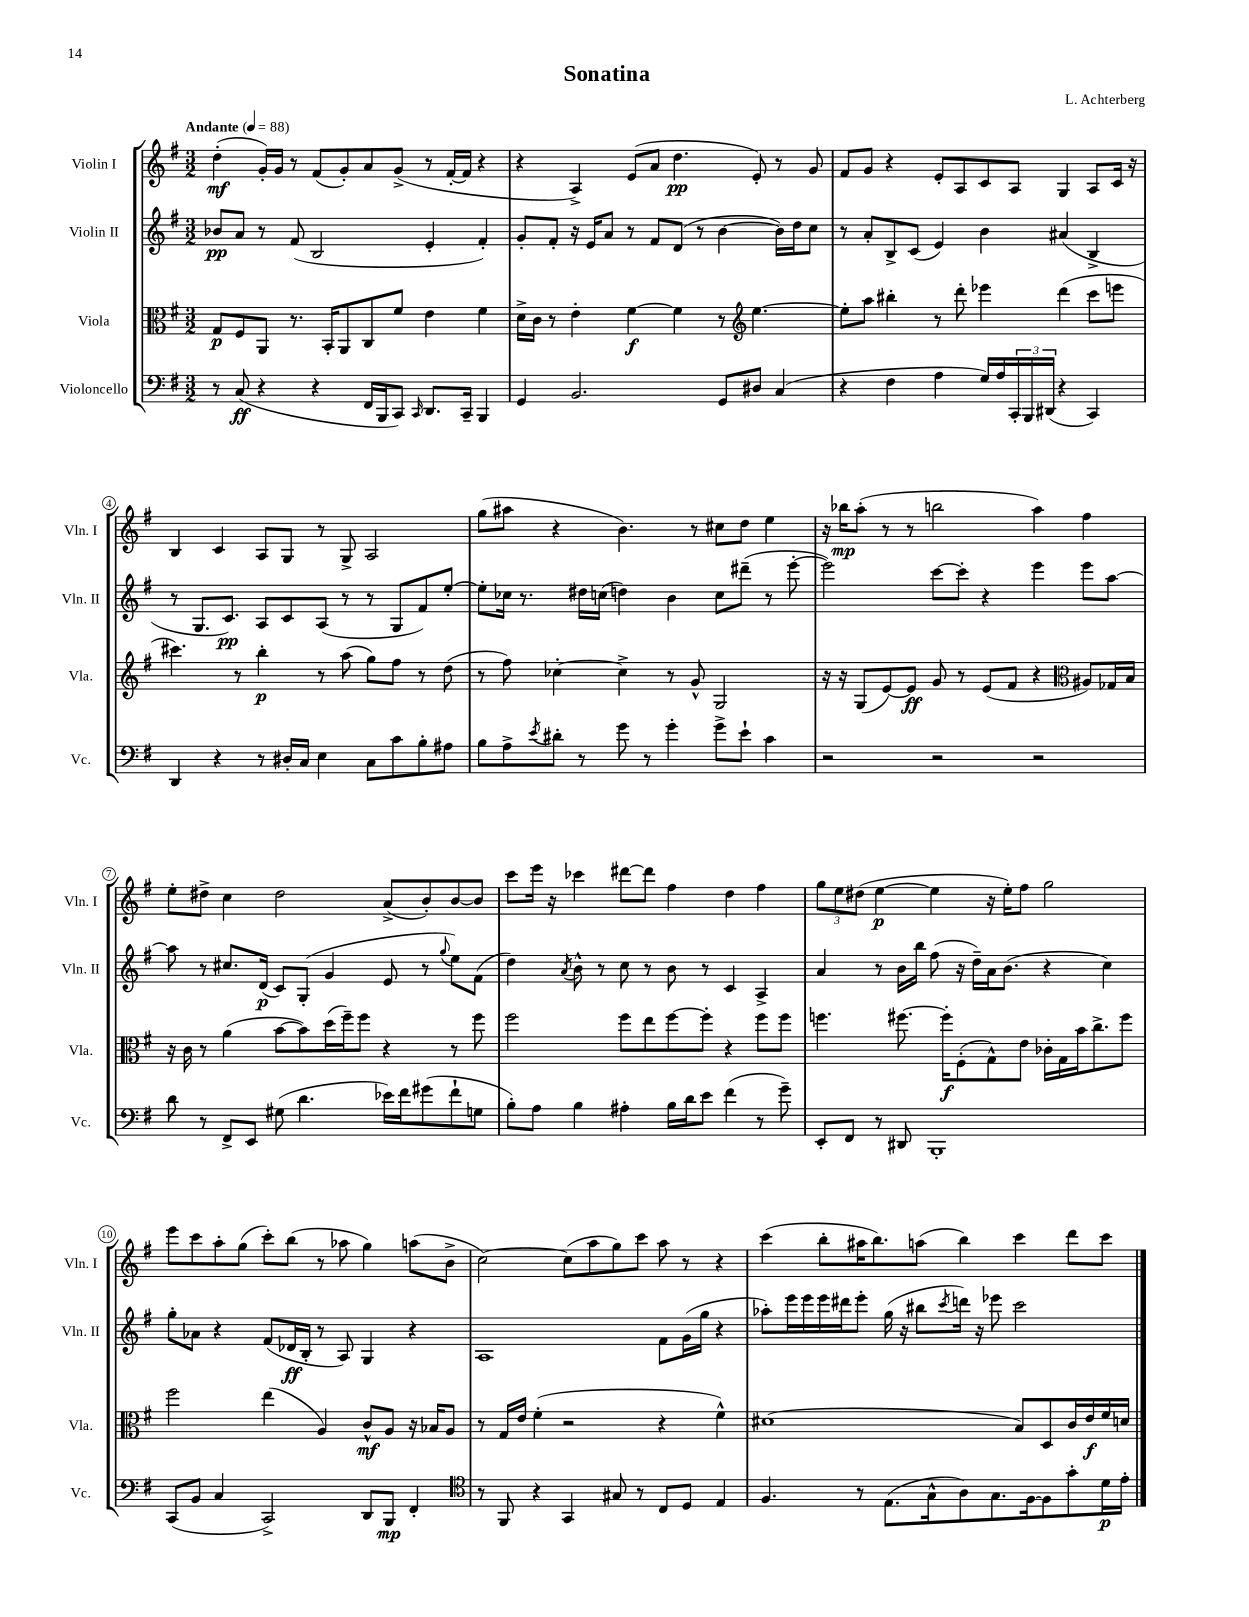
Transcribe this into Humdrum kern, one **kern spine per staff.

**kern	**kern	**kern	**kern
*staff4	*staff3	*staff2	*staff1
*clefF4	*clefC3	*clefG2	*clefG2
*k[f#]	*k[f#]	*k[f#]	*k[f#]
*M3/2	*M3/2	*M3/2	*M3/2
*MM88	*MM88	*MM88	*MM88
8r	8G/L	8b-/L	(4dd'\
(8C/	8F#/	8a/J	.
4r	8AA/J	8r	16g'/LL)
.	.	.	16g/JJ
.	8.r	(8f#/	8r
4r	.	2B/	(8f#/L
.	16BB'/LK	.	.
.	8AA/	.	8g'/)
16FF#/LL	8C/	.	8a/
16BBB/J	.	.	.
8CC/J)	8f#/J	.	(8g^/J
16qqCC/	.	.	.
8.DD/L	4e\	4e'/	8r
.	.	.	[16f#'/LL
16CC~/Jk	.	.	16f#/]JJ
4BBB/	4f#\	4f#'/)	4r
=	=	=	=
4GG/	16d^\LL	8g'/L	4r
.	16c\JJ	.	.
.	8r	8f#'/J	.
2.BB/	4e'\	16r	4A^/)
.	.	16e/LK	.
.	.	8a/J	.
.	[4f#\	8r	(8e/L
.	.	8f#/L	8a/J
.	4f#\]	(8d/J	4.dd\
.	.	8r	.
8GG/L	8r	[4b\	.
*	*clefG2	*	*
8D#/J	[4.ee\	.	8e'/)
(4C/	.	16b\]LL)	8r
.	.	16dd\J	.
.	.	8cc\J	8g/
=	=	=	=
4r	8ee'\]L	8r	8f#/L
.	8aa\J	8a'/L	8g/J
4F#\	4bb#'\	8B^/	4r
.	.	(8c/J	.
4A\	8r	4e/)	8e'/L
.	8ddd'\	.	8A/
16G/LL)	4eee-\	4b\	8c/
16A/	.	.	.
24CC'/	.	.	8A/J
24BBB/	.	.	.
(24DD#/JJ	.	.	.
4r	(4ddd\	(4a#/	4G/
4CC/)	8ccc\L	4B^/	8A/L
.	8eee\J	.	16c/Jk
.	.	.	16r
=	=	=	=
4DD/	4.ccc#\)	8r	4B/
.	.	8.G/L	.
4r	.	.	4c/
.	.	8.c/J)	.
.	8r	.	.
8r	4bb'\	8A/L	8A/L
16D#'/LL	.	8c/	8G/J
16C/JJ	.	.	.
4E\	8r	(8A/J	8r
.	(8aa\	8r	8G^/
8C\L	8gg\L)	8r	2A/
8c\	8ff#\J	8G/L	.
8B'\	8r	8f#/)	.
8A#\J	(8dd\	[8ee'/J	.
=	=	=	=
8B\L	8r	8ee'\]L	(8gg\L
8A^\	8ff#\)	16cc-\Jk	8aa#\J
.	.	8.r	.
8qe/	.	.	.
8d#'\J	[4cc-'\	.	4r
8r	.	16dd#\LL	.
.	.	(16cc\JJ	.
8g\	4cc-^\]	4dd\)	4.b\)
8r	.	.	.
4g'\	8r	4b\	.
.	8g^^/	.	8r
8g^\L	2G/	8cc\L	8cc#\L
8e`\J	.	(8ddd#~\J	8dd\J
4c\	.	8r	4ee\
.	.	[8eee'\	.
=	=	=	=
2r	16r	2eee\])	16r
.	16r	.	16bb-\LK
.	(8G/L	.	(8aa'\J
.	[8e/)	.	8r
.	8e/]J	.	8r
2r	8g/	[8ccc\L	2bb\
.	8r	8ccc'\]J	.
.	(8e/L	4r	.
.	8f#/J	.	.
2r	4r	4eee\	4aa\)
*	*clefC3	*	*
.	8A#/L)	8eee\L	4ff#\
.	16G-/L	[8aa\J	.
.	16B/JJ	.	.
=	=	=	=
8d\	16r	8aa\]	8ee'\L
.	16c\	.	.
8r	8r	8r	8dd#^\J
8FF#^/L	(4a\	8.cc#/L	4cc\
8EE/J	.	.	.
.	.	(16d/Jk	.
(8G#\	[8b\L	8c/L)	2dd#\
4.d\	8b\])	(8G'/J	.
.	(16dd\L	4g/	.
.	16ff#~\J)	.	.
.	8ff#\J	.	.
16e-\LL)	4r	8e/	(8a^/L
16f#\J	.	.	.
(8g#\	.	8r	8b'/)
.	.	8qqgg/	.
8f#`\	8r	8ee\L)	[8b/
8G\J	8ff#\	(8f#\J	8b/]J
=	=	=	=
8B'\L)	2ff#\	4dd\)	8ccc\L
8A\J	.	.	16eee\Jk
.	.	.	16r
.	.	8qa/	.
4B\	.	8b^^\	4ccc-\
.	.	8r	.
4A#'\	8ff#\L	8cc\	[8ddd#\L
.	8ee\	8r	8ddd#\]J
16B\LL	[8ff#\	8b\	4ff#\
16d\J	.	.	.
8e\J	8ff#'\]J	8r	.
(4f#\	4r	4c/	4dd\
8r	8ff#\L	4A^/	4ff#\
8g~\)	8ff#\J	.	.
=	=	=	=
8EE'/L	4.ff\	4a/	12gg\L
.	.	.	12ee\
8FF#/J	.	.	.
.	.	.	(12dd#\J
8r	.	8r	[4ee\
8DD#/	[8.ff#\	16b\LL	.
.	.	16bb\JJ	.
1BBB'	.	(8ff#\	4ee\]
.	16ff#'\]LK	.	.
.	(8F#'\	16r	.
.	.	16dd~\LL)	.
.	8G^^\)	16a\J	16r
.	.	(8.b\J	16ee'\LK)
.	8e\J	.	8ff#\J
.	16c-'\LL	4r	2gg\
.	16G\	.	.
.	16b\J	.	.
.	8.cc^\	.	.
.	.	4cc\)	.
.	8ff#\J	.	.
=	=	=	=
(8CC/L	2ff#\	8gg'\L	8eee\L
8BB/J	.	8a-\J	8ccc\
4C/	.	4r	8aa'\
.	.	.	(8gg\J
2CC^/)	(4ee\	(8f#/L	8ccc'\L)
.	.	16d-/L	(8bb\J
.	.	16B'/JJ	.
.	4A/)	8r	8r
.	.	8A/)	8aa-\
8DD/L	8c^^/L	4G/	4gg\)
8BBB/J	8A/J	.	.
4FF#'/	16r	4r	(8aa\L
.	16B-/LK	.	.
.	8A/J	.	8b^\J
=	=	=	=
*clefC4	*	*	*
8r	8r	1A	[2cc\)
8FF#/	16G/LL	.	.
.	16e/JJ	.	.
4r	(4f#'\	.	.
4GG/	2r	.	(8cc\]L
.	.	.	8aa\
8G#/	.	.	8gg\)
8r	.	.	8ccc\J
8C/L	4r	8f#\L	8aa\
8D/J	.	(16g\L	8r
.	.	16gg\JJ	.
4E/	4f#^^\)	4r	4r
=	=	=	=
4.F#/	(1d#	8aa-'\L)	(4ccc\
.	.	16eee\L	.
.	.	16eee\	.
.	.	16eee\	8bb'\L
.	.	16ddd#\J	.
8r	.	8eee'\J	16aa#\K
.	.	.	8.bb\)
(8.E\L	.	(16gg\	.
.	.	16r	.
.	.	8bb#\L	(8aa\J
16G^^\k	.	.	.
.	.	8qccc/	.
8A\)	.	16ddd\Jk)	4bb\)
.	.	16r	.
8.G\	.	8eee-\	.
.	8B/L)	2ccc\	4ccc\
[16F#\k	.	.	.
8F#\]	8D/	.	.
8g'\	16c/L	.	8ddd\L
.	16e/	.	.
16d\L	16f#/	.	8ccc\J
16e'\JJ	16d/JJ	.	.
==	==	==	==
*-	*-	*-	*-
